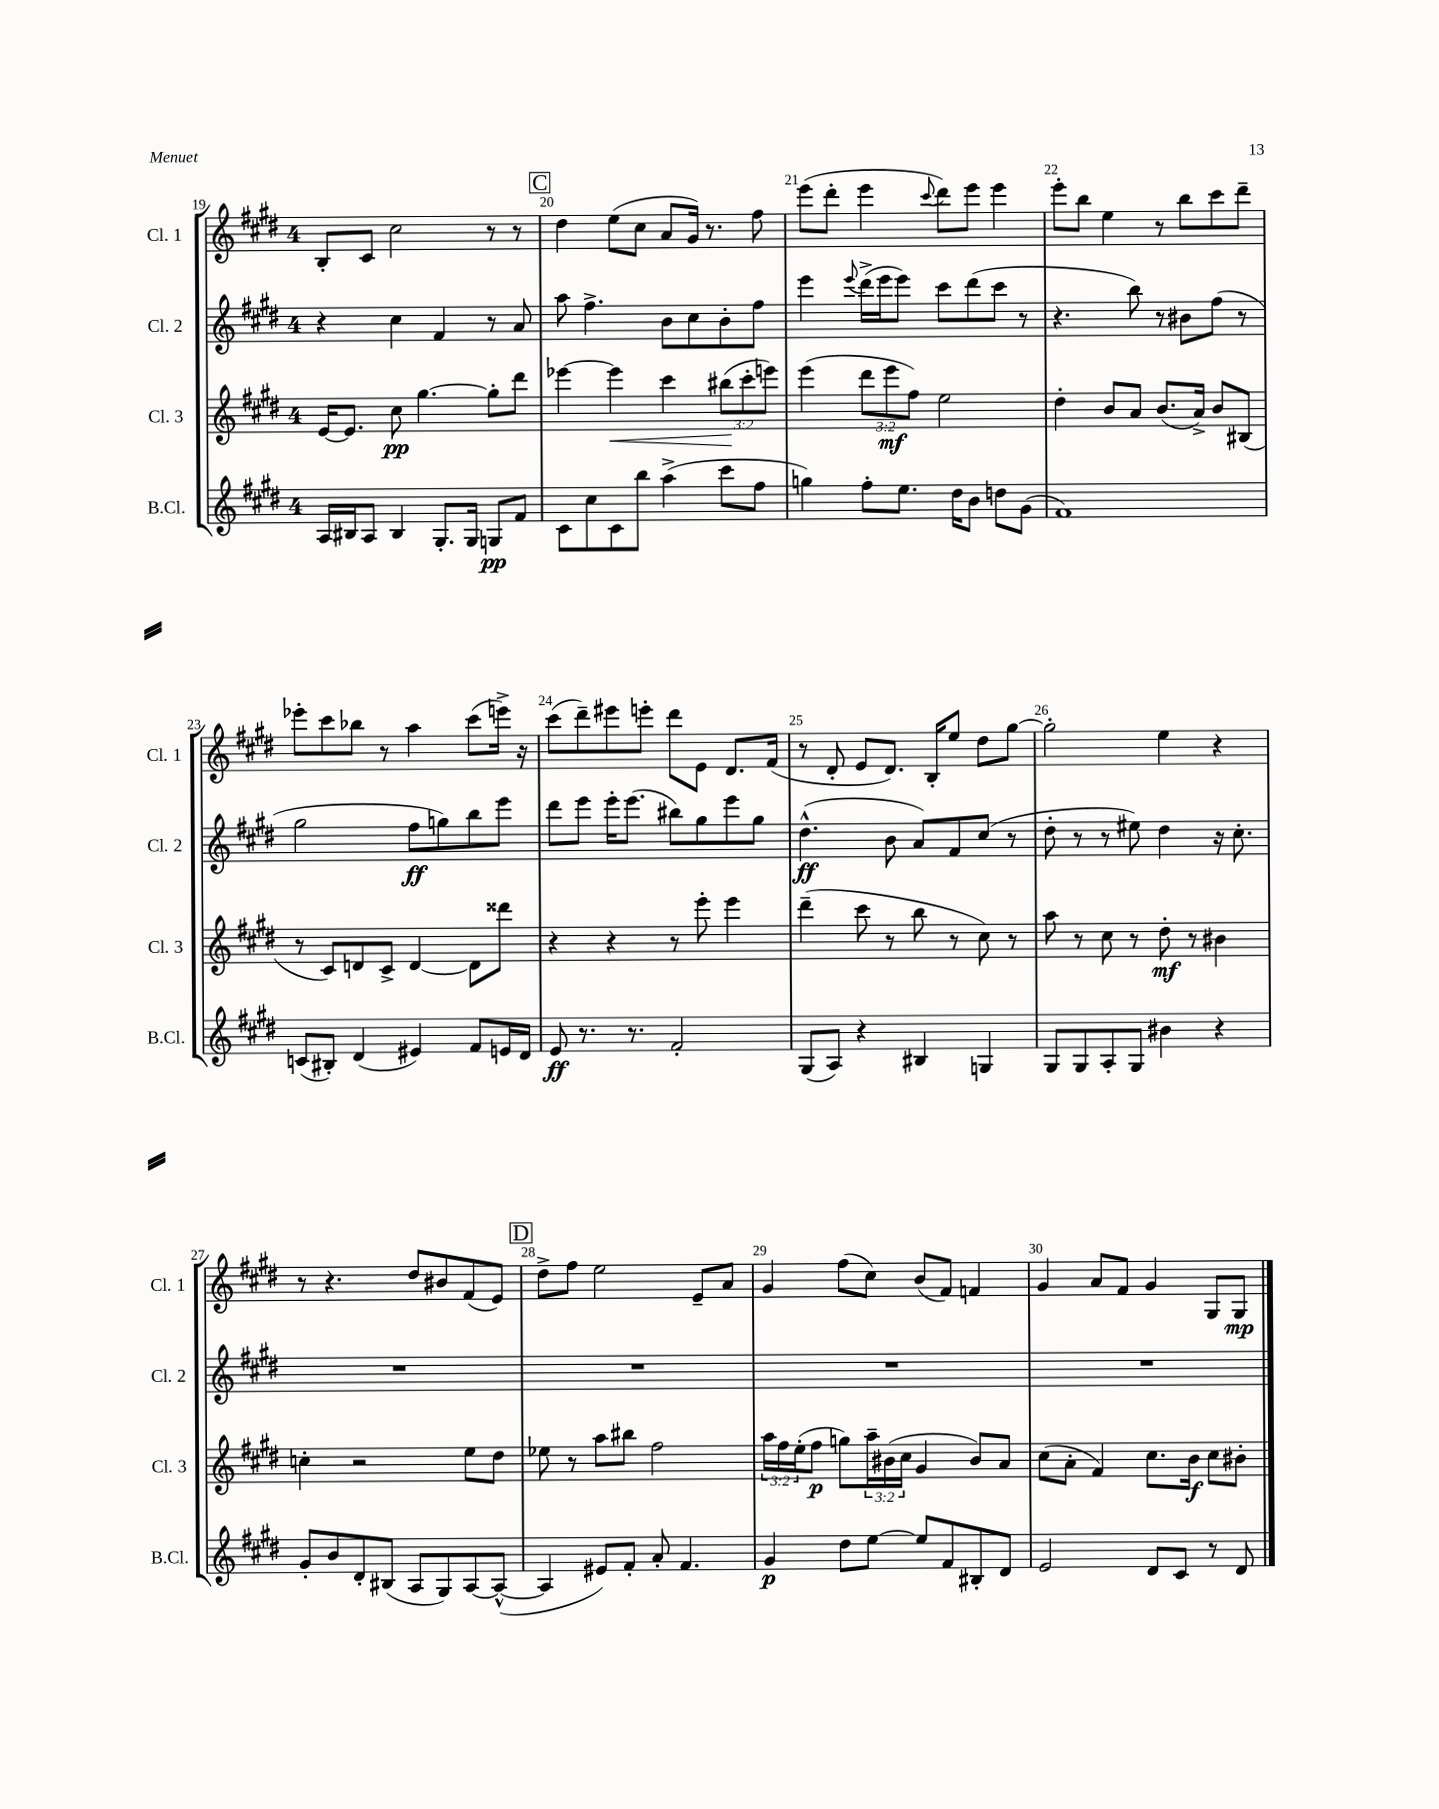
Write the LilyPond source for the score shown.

<<
\new StaffGroup <<
\new Staff = "s0" \with { instrumentName = "Cl. 1" shortInstrumentName = "Cl. 1" } {
    \clef treble \key e \major \once \override Staff.TimeSignature.style = #'single-digit \time 4/4
    b8-. cis'8 cis''2 r8 r8 |
    \mark \markup { \box "C" } dis''4 e''8( cis''8 a'8 gis'16) r8. fis''8 |
    e'''8( dis'''8-. e'''4 \appoggiatura { cis'''8 } dis'''8) e'''8 e'''4 |
    e'''8-. b''8 e''4 r8 b''8 cis'''8 dis'''8-- |
    ees'''8-. cis'''8 bes''8 r8 a''4 cis'''8( e'''16->) r16 |
    cis'''8( dis'''8--) eis'''8 e'''8-. dis'''8 e'8 dis'8. fis'16( |
    r8 dis'8-. e'8 dis'8.) b16-. e''8 dis''8 gis''8~ |
    gis''2-. e''4 r4 |
    r8 r4. dis''8 bis'8 fis'8( e'8) |
    \mark \markup { \box "D" } dis''8-> fis''8 e''2 e'8-- a'8 |
    gis'4 fis''8( cis''8) b'8( fis'8) f'4 |
    gis'4 a'8 fis'8 gis'4 gis8 gis8\mp \bar "|." |
}
\new Staff = "s1" \with { instrumentName = "Cl. 2" shortInstrumentName = "Cl. 2" } {
    \clef treble \key e \major \once \override Staff.TimeSignature.style = #'single-digit \time 4/4
    r4 cis''4 fis'4 r8 a'8 |
    \mark \markup { \box "C" } a''8 fis''4.-> b'8 cis''8 b'8-. fis''8 |
    e'''4 \appoggiatura { e'''8 } dis'''16->( e'''16 e'''8) cis'''8 dis'''8( cis'''8 r8 |
    r4. b''8) r8 bis'8 fis''8( r8 |
    gis''2 fis''8\ff g''8) b''8 e'''8 |
    dis'''8 e'''8 e'''16-. e'''8.( bis''8) gis''8 e'''8 gis''8 |
    dis''4.-^\ff( b'8 a'8) fis'8 cis''8( r8 |
    dis''8-. r8 r8 eis''8) dis''4 r16 cis''8.-. |
    R1 |
    \mark \markup { \box "D" } R1 |
    R1 |
    R1 \bar "|." |
}
\new Staff = "s2" \with { instrumentName = "Cl. 3" shortInstrumentName = "Cl. 3" } {
    \clef treble \key e \major \once \override Staff.TimeSignature.style = #'single-digit \time 4/4 \override Staff.TupletNumber.text = #tuplet-number::calc-fraction-text
    e'16~ e'8. cis''8\pp gis''4.~ gis''8-. dis'''8 |
    \mark \markup { \box "C" } ees'''4~ ees'''4\< cis'''4 \tuplet 3/2 { bis''8\!( cis'''8-. e'''8) } |
    e'''4( \tuplet 3/2 { dis'''8 e'''8\mf fis''8) } e''2 |
    dis''4-. b'8 a'8 b'8.( a'16->) b'8 bis8( |
    r8 cis'8) d'8 cis'8-> d'4~ d'8 disis'''8 |
    r4 r4 r8 e'''8-. e'''4 |
    dis'''4--( cis'''8 r8 b''8 r8 cis''8) r8 |
    a''8 r8 cis''8 r8 dis''8-.\mf r8 bis'4 |
    c''4-. r2 e''8 dis''8 |
    \mark \markup { \box "D" } ees''8 r8 a''8 bis''8 fis''2 |
    \tuplet 3/2 { a''16 fis''16 e''16-.( } fis''8\p g''8) \tuplet 3/2 { a''16-- bis'16( cis''16 } gis'4 bis'8) a'8 |
    cis''8( a'8-. fis'4) cis''8. b'16\f cis''8 bis'8-. \bar "|." |
}
\new Staff = "s3" \with { instrumentName = "B.Cl." shortInstrumentName = "B.Cl." } {
    \clef treble \key e \major \once \override Staff.TimeSignature.style = #'single-digit \time 4/4
    a16 bis16 a8 bis4 gis8.-. gis16 g8\pp fis'8 |
    \mark \markup { \box "C" } cis'8 cis''8 cis'8 b''8 a''4->( cis'''8 fis''8 |
    g''4) fis''8-. e''8. dis''16 b'8 d''8 gis'8( |
    fis'1) |
    c'8( bis8-.) dis'4( eis'4) fis'8 e'16 dis'16 |
    e'8\ff r8. r8. fis'2-. |
    gis8( a8) r4 bis4 g4 |
    gis8 gis8 a8-. gis8 bis'4 r4 |
    gis'8-. b'8 dis'8-. bis8( a8 gis8) a8~ a8~-^( |
    \mark \markup { \box "D" } a4 eis'8) fis'8-. a'8-. fis'4. |
    gis'4\p dis''8 e''8~ e''8 fis'8 bis8-. dis'8 |
    e'2 dis'8 cis'8 r8 dis'8 \bar "|." |
}
>>
>>
\layout { \context { \Score currentBarNumber = #19 \override BarNumber.break-visibility = ##(#f #t #t) barNumberVisibility = #all-bar-numbers-visible } }
